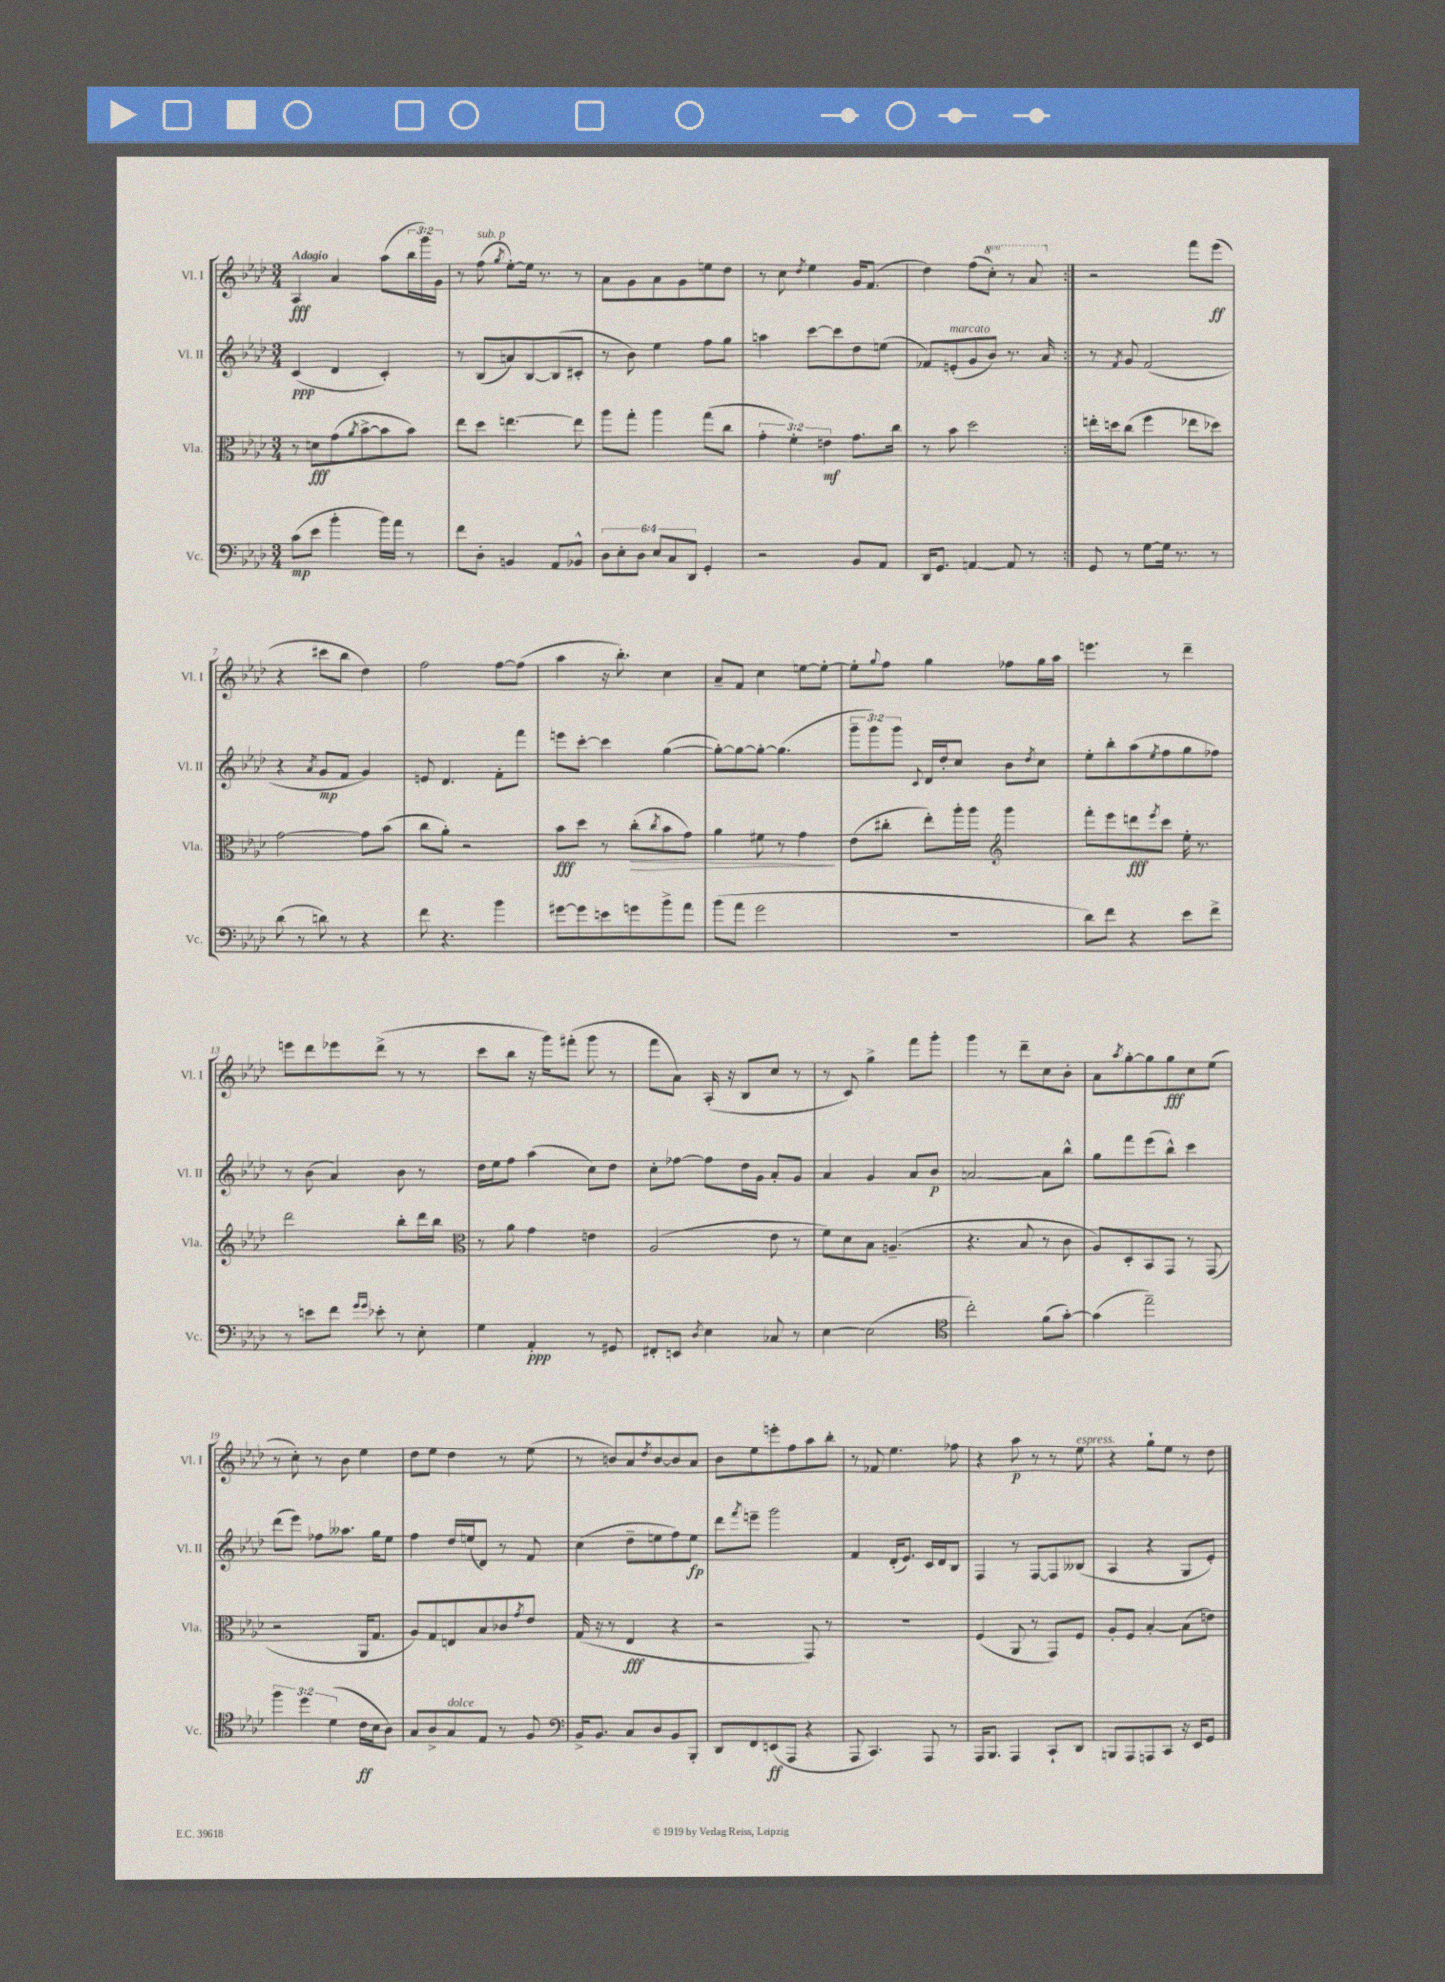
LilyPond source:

<<
\new StaffGroup <<
\new Staff = "s0" \with { instrumentName = "Vl. I" shortInstrumentName = "Vl. I" } {
    \clef treble \key aes \major \numericTimeSignature \time 3/4 \override Staff.TupletNumber.text = #tuplet-number::calc-fraction-text \set Staff.ottavationMarkups = #ottavation-simple-ordinals \tempo "Adagio"
    \repeat volta 2 { aes4\fff aes'4 aes''8( \tuplet 3/2 { bes''16 g'''16) g'16 } |
    r8 f''8^\markup { \italic "sub. p" }( \acciaccatura { g''8 } ees''8~-.) ees''16 r8. r8 |
    aes'8 g'8 aes'8 g'8 e''8 des''8 |
    r8 c''8 \acciaccatura { des''8 } ees''4 g'16 f'8.( |
    des''4) f''8( \ottava #1 c'''8-.) r8 aes''8 \ottava #0 | }
    r2 f'''8 ees'''8\ff( |
    r4 cis'''8 bes''8 des''4) |
    f''2 f''8~ f''8( |
    aes''4 r16 bes''8.-.) c''4 |
    aes'8-- f'8 c''4 e''8~ e''8~-. |
    e''8-. \appoggiatura { g''8 } f''8 g''4 fes''8 g''16 aes''16 |
    e'''4. r8 des'''4-- |
    e'''8 des'''8 ees'''8 des'''8->( r8 r8 |
    c'''8 bes''8 r16 g'''16) fis'''8-.( g'''8 r8 |
    f'''8 aes'8) aes16-.( r16 bes8 c''8 r8 |
    r8 c'8) g''4-> f'''8 g'''8-. |
    g'''4 r8 des'''8-- c''8 bes'8-. |
    aes'8 \acciaccatura { aes''8 } g''8~-. g''8 g''8\fff c''8 ees''8( |
    r8 c''8-.) r8 bes'8 ees''4 |
    des''8 ees''8 des''4 r8 ees''8( |
    r8 b'8) aes'8 \acciaccatura { des''8 } b'8~ b'8 aes'8 |
    bes'8 ees''8 e'''8-. f''8 aes''8 bes''8-. |
    r8 fes'8 ees''4. fes''8 |
    r4 aes''8\p r8 r8 ees''8^\markup { \italic "espress." } |
    r4 g''8-! ees''8 r8 des''8 \bar "|." |
}
\new Staff = "s1" \with { instrumentName = "Vl. II" shortInstrumentName = "Vl. II" } {
    \clef treble \key aes \major \numericTimeSignature \time 3/4 \override Staff.TupletNumber.text = #tuplet-number::calc-fraction-text
    \repeat volta 2 { c'4\ppp( des'4 c'4-.) |
    r8 bes8( a'8) bes8~ bes8( cis'8-. |
    r8 bes'8) ees''4 f''8 g''8 |
    a''4 c'''8~ c'''8 des''8 e''8( |
    fes'8) e'8-.^\markup { \italic "marcato" }( g'8 bes'8) r8. aes'16 | }
    r8 \acciaccatura { f'8 } g'8 f'2( |
    r4 \acciaccatura { aes'8 } g'8\mp f'8 g'4) |
    e'8 des'4. f'8-. f'''8 |
    e'''8 c'''8~-. c'''4 g''4~( |
    g''8~-.) g''8~ g''8~-. g''4.( |
    \tuplet 3/2 { g'''8-- g'''8) g'''8 } \appoggiatura { c'8 } des'16 des''16-. c''8 bes'8 \acciaccatura { des''8 } c''8 |
    ees''8-. bes''8-. aes''8( \acciaccatura { ees''8 } f''8 g''8 fes''8) |
    r8 bes'8( aes'4) bes'8 r8 |
    des''16 ees''16 f''8 aes''4( c''8) des''8 |
    c''8-. fes''8~ fes''8 des''16 g'16 aes'8-. g'8 |
    aes'4 g'4 aes'8 bes'8\p |
    a'2~ a'8 bes''8-^ |
    g''8 f'''8 ees'''8( bes''8-^) c'''4 |
    des'''8( ees'''8) fes''8 aeses''8. g''16 ees''8 |
    f''4 des''16 e''16( des'8) r8 f'8 |
    c''4( des''8-- e''8 f''8) e''8\fp |
    des'''8 \acciaccatura { f'''8 } e'''8-- g'''2 |
    f'4 des'16-.( ees'8.) c'16 des'16 bes8 |
    f4 r8 f8~ f8 beses8( |
    aes4 r4 g8 ees'8-.) \bar "|." |
}
\new Staff = "s2" \with { instrumentName = "Vla." shortInstrumentName = "Vla." } {
    \clef alto \key aes \major \numericTimeSignature \time 3/4 \override Staff.TupletNumber.text = #tuplet-number::calc-fraction-text
    \repeat volta 2 { r8 d'8\fff g'8( \acciaccatura { aes'8 } bes'8~-> bes'8 bes'8) |
    ees''8 des''8 e''4.~ e''8 |
    aes''8 g''8-. aes''4 g''8( c''8 |
    \tuplet 3/2 { g'4-. f'4-.) e'4\mf } g'8. c''16 |
    r8 bes'8 des''2 | }
    e''16-. d''16 c''8( f''4 ees''8 des''8) |
    g'2~ g'8 bes'8( |
    c''8 aes'8-.) r2 |
    bes'8\fff des''8 r8 c''8-.\>( \acciaccatura { c''8 } bes'8 g'8) |
    aes'4 fis'8 r8 g'4\! |
    ees'8( cis''8-. ees''8-.) aes''16-. aes''16 \clef treble g'''4 |
    f'''8-. ees'''8 d'''8\fff \acciaccatura { ees'''8 } c'''8 ees''16-. r8. |
    des'''2 bes''8-. des'''16 bes''16 |
    \clef alto r8 aes'8 g'4 e'4 |
    aes2( ees'8 r8 |
    f'8) des'8 bes8 a4.--( |
    r4. bes8 r8 c'8 |
    aes8) des8-. bes,8 g,8 r8 g,8( |
    r2 aes,16 g8. |
    aes8) g8 e8 bes8 ces'8 \acciaccatura { g'8 } ees'8 |
    g16( r16 r8 ees4\fff r4 |
    r2 g,8) r8 |
    R2. |
    f4( aes,8 r8 g,8) f8 |
    aes8-. f8 bes4~-. bes8( e'8) \bar "|." |
}
\new Staff = "s3" \with { instrumentName = "Vc." shortInstrumentName = "Vc." } {
    \clef bass \key aes \major \numericTimeSignature \time 3/4 \override Staff.TupletNumber.text = #tuplet-number::calc-fraction-text
    \repeat volta 2 { c'8\mp( ees'8 bes'4-. bes'16) aes'16 r8 |
    f'8 des8-. b,4 aes,8 bes,8-^ |
    \tuplet 6/4 { des8 ees8-. des8 ees8 c8 des,8 } g,4-. |
    r2 bes,8 aes,8 |
    des,16 g,8. a,4~ a,8 r8 | }
    g,8 r8 g8~ g16 r8. r8 |
    des'8( r8 d'8) r8 r4 |
    f'8 r4. bes'4 |
    gis'8~ gis'8 e'8 g'8 bes'8-> aes'8 |
    bes'8( aes'8 g'2 |
    R2. |
    des'8) f'8 r4 ees'8 f'8-> |
    r8 e'8 f'8 \grace { g'16 g'16 } ees'8-. r8 ees8-. |
    g4 aes,4-.\ppp r8 gis,8 |
    fis,8-. e,8 \acciaccatura { des8 } ees4 ces8 r8 |
    ees4~ ees2( |
    \clef tenor c''2-.) f'8( g'8~-.) |
    g'4( ees''2--) |
    \tuplet 3/2 { f''4 des''4 des'4( } c'16\ff bes16 aes8) |
    g8 aes8-> g8^\markup { \italic "dolce" } ees8 r8 f8 |
    \clef bass bes,16-> bes,8. c8 des8 bes,8 bes,,8-. |
    des,8 f,8 e,8\ff( aes,,8 r4 |
    aes,,8 c,4.) aes,,8 r8 |
    aes,,16 bes,,8. aes,,4 c,8-! des,8 |
    b,,8 aes,,8 a,,8 c,8 r16 ees,16 g,8 \bar "|." |
}
>>
>>
